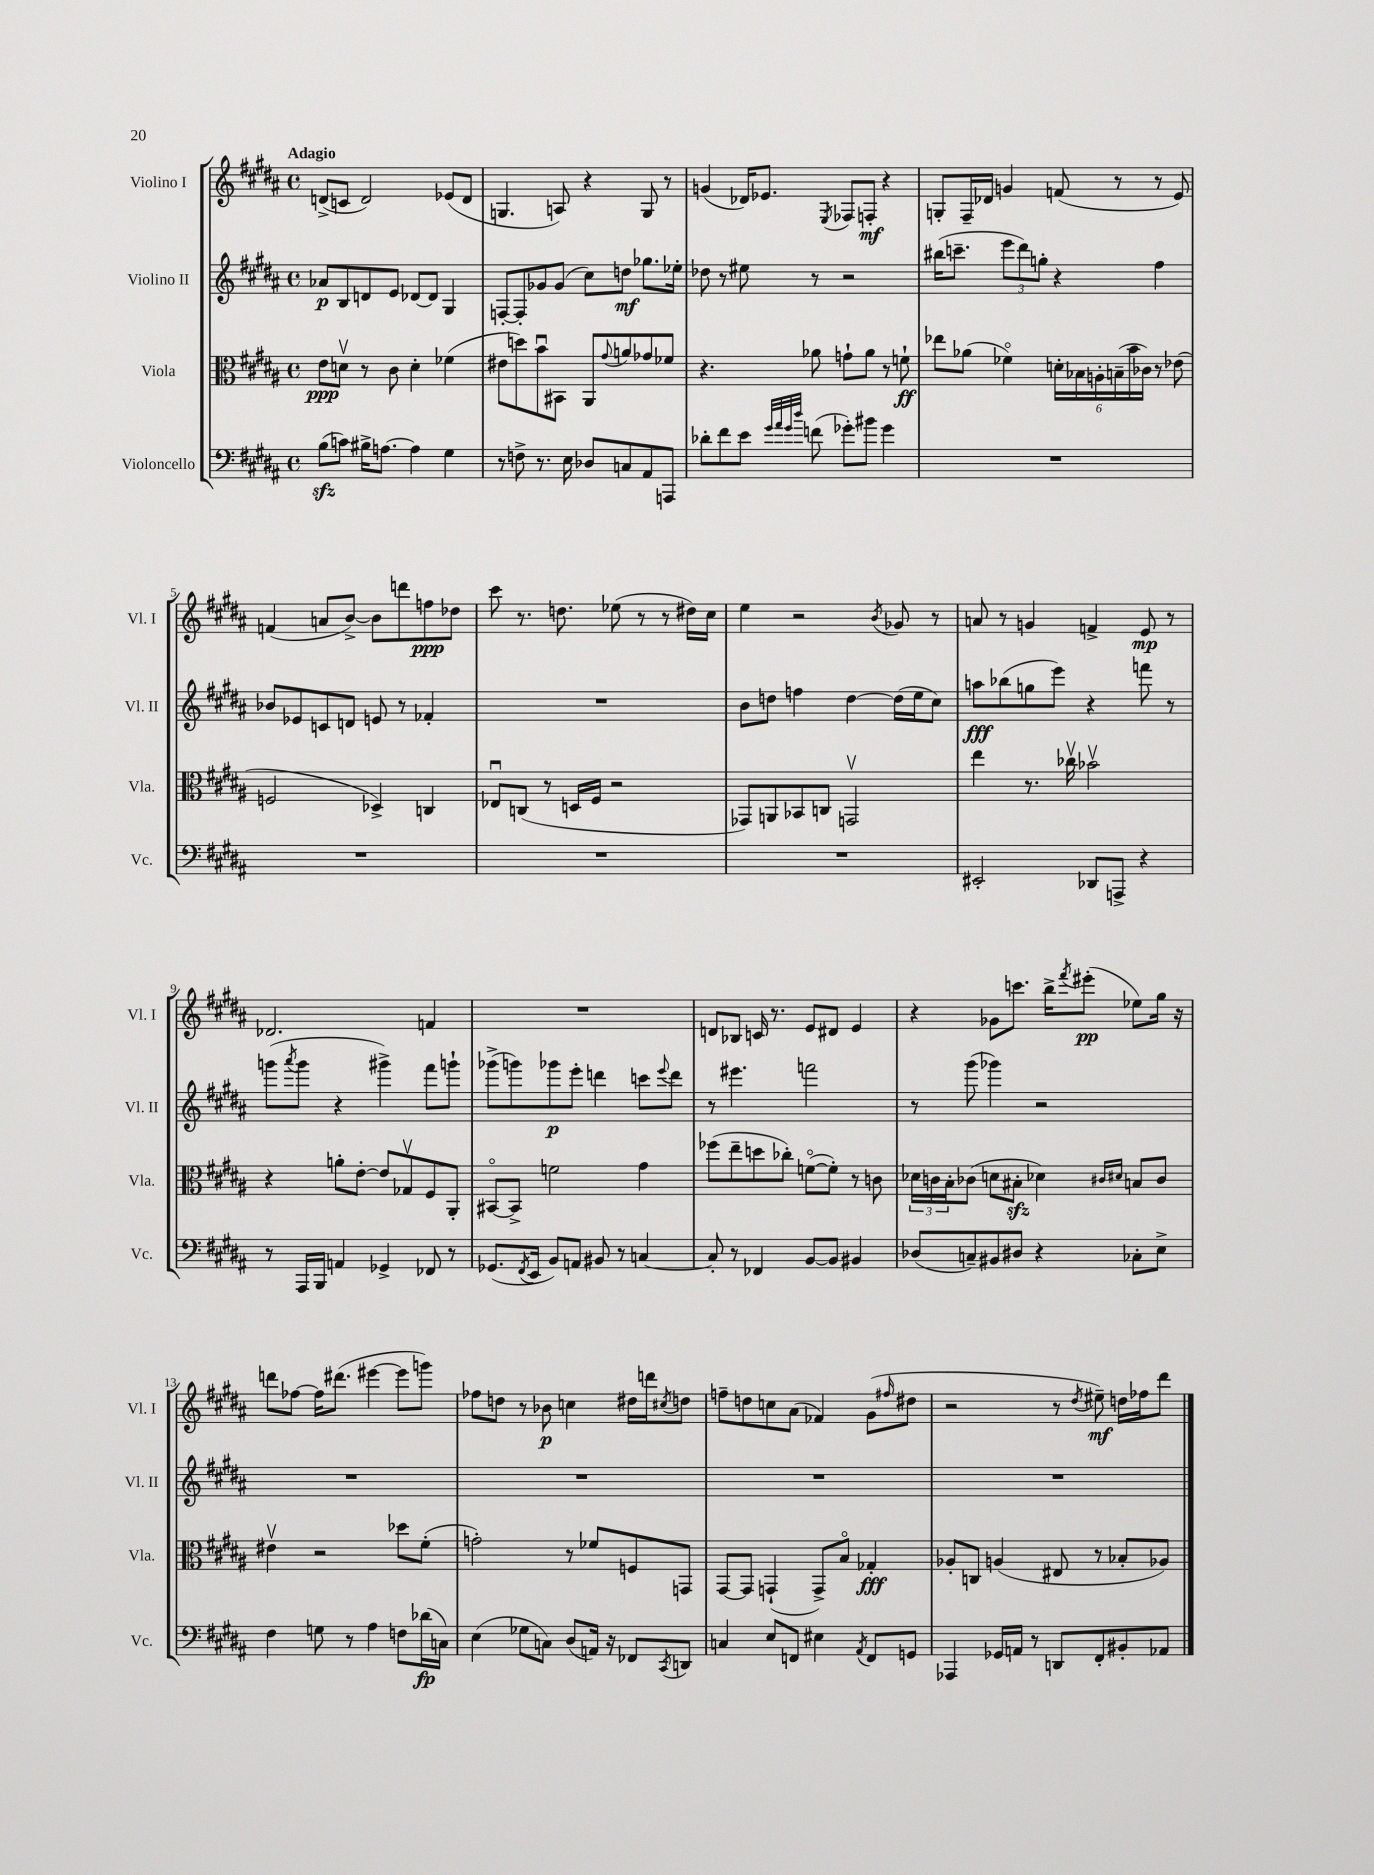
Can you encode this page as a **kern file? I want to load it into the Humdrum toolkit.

**kern	**kern	**kern	**kern
*staff4	*staff3	*staff2	*staff1
*clefF4	*clefC3	*clefG2	*clefG2
*k[f#c#g#d#a#]	*k[f#c#g#d#a#]	*k[f#c#g#d#a#]	*k[f#c#g#d#a#]
*M4/4	*M4/4	*M4/4	*M4/4
*met(c)	*met(c)	*met(c)	*met(c)
(8B\L	8e\L	8a-/L	(8d^/L
8c\J)	8dv\J	8B/	8c/J
16B#^\LK	8r	8d/	2d/)
[8.A\J	.	.	.
.	8c#\	8e/J	.
4A\]	4d'\	[8d-/L	.
.	.	8d-/]J	.
4G#\	(4f-\	4G#/	(8e-/L
.	.	.	8d/J
=	=	=	=
8r	8e#\L	[8F'/L	4.G/
8F^\	8dd\)	8F'/]	.
8.r	8bu\	8g-/	.
.	8BB#\J	(8g-/J	8A/)
16E\	.	.	.
8D-/L	8AA#/L	8cc#\L)	4r
.	8qqg#/	.	.
8C/	8a/	8dd\J	.
8AA#/	8g-/	8.gg-\L	8G/
8AAA/J	8f-/J	.	8r
.	.	16ee-'\Jk	.
=	=	=	=
8d-'\L	4.r	8dd-\	(4g/
8f#\	.	8r	.
8e\J	.	8ee#\	16d-/LK)
.	.	.	8.e-/J
32qqg#/LLL	.	.	.
32qqa#/	.	.	.
32qqg#/	.	.	.
32qqdd#/JJJ	.	.	.
(8f\	8a-\	8r	.
.	.	.	8qE/
8g-'\L)	8g`\L	2r	8F-/L
8b#\J	8a-\J	.	8F'/J
4g-\	8r	.	4r
.	8f`\	.	.
=	=	=	=
1r	8ee-\L	(16bb#\LK	8G'/L
.	.	8.ccc~\J	.
.	(8a-\J	.	16F#~/L
.	.	.	16d-/JJ
.	4f-o\)	12eee\L	4g/
.	.	12ddd#\)	.
.	.	12gg'\J	.
.	24d'\LL	4r	(8f/
.	24B-\	.	.
.	24A'\	.	.
.	(24B~\	.	8r
.	24b\	.	.
.	24c-\JJ)	.	.
.	8r	4ff#\	8r
.	(8e-\	.	8e/)
=	=	=	=
1r	2F/	8b-/L	(4f/
.	.	8e-/	.
.	.	8c/	8a/L
.	.	8d/J	[8b^/J)
.	4D-^/)	8e/	8b\]L
.	.	8r	8ddd\
.	4C/	4f-'/	8ff\
.	.	.	8dd-\J
=	=	=	=
1r	8E-u/L	1r	8ccc#\
.	(8C/J	.	8.r
.	8r	.	.
.	.	.	8.dd\
.	16D/LL	.	.
.	16F#/JJ	.	.
.	2r	.	(8ee-\
.	.	.	8r
.	.	.	8r
.	.	.	16dd#\LL)
.	.	.	16cc#\JJ
=	=	=	=
1r	8GG-/L)	8b\L	4ee\
.	8AA/	8dd\J	.
.	8BB-/	4ff\	2r
.	8C/J	.	.
.	2GGv/	[4dd\	.
.	.	.	8qb/
.	.	(16dd\]LL	8g-/
.	.	16ee\J	.
.	.	8cc#\J)	8r
=	=	=	=
2EE#'/	4ee\	8aa\L	8a/
.	.	(8bb-\	8r
.	8.r	8gg\	4g/
.	.	8eee\J)	.
.	16cc-v\	.	.
8DD-/L	2b-v\	4r	4f^/
8AAA^/J	.	.	.
4r	.	8fff\	8e/
.	.	8r	8r
=	=	=	=
8r	4r	(8ggg\L	2.d-/
.	.	8qaaa#/	.
16AAA#/LL	.	8ggg\J	.
16BBB/JJ	.	.	.
4AA/	8a'\L	4r	.
.	[8e'\J	.	.
4GG-^/	8e/]L	4ggg#^\)	.
.	8G-v/	.	.
8FF-/	8F#/	8fff#\L	4f/
8r	8AA#'/J	8ggg`\J	.
=	=	=	=
(8.GG-/L	[8BB#o/L	(8ggg-^\L	1r
.	8BB#^/]J	8ggg\)	.
8qFF#/	.	.	.
16EE/Jk	.	.	.
8BB/L)	2f\	8ggg-\	.
8AA/J	.	8eee'\J	.
8BB#/	.	4ddd\	.
8r	.	.	.
[4C/	4g#\	8ccc\L	.
.	.	8qqeee/	.
.	.	8ddd\J	.
=	=	=	=
8C'/]	(8ff-\L	8r	8d/L
8r	8ee~\	4.eee#\	8B-/J
4FF-/	8dd\	.	16c/
.	.	.	8.r
.	8cc-'\J)	.	.
[8BB/L	([8fo\L	2fff\	8e/L
8BB/]J	8f'\]J)	.	8d#/J
4BB#/	8r	.	4e/
.	8c\	.	.
=	=	=	=
(8D-/L	24d-\LL	8r	4r
.	24c\	.	.
.	24B'\J	.	.
8C~/)	(8c-\J	(8ggg#\	.
8BB#/	8d\L	4ggg-\)	8g-\L
8D#/J	8B#'\J	.	8.ccc\J
4r	4d-\)	2r	.
.	.	.	16bb^\LK
.	.	.	8qfff#/
.	.	.	(8eee#'\J
.	16qqc#/LL	.	.
.	16qqd#/JJ	.	.
8C-'\L	8B/L	.	8ee-\L)
8E^\J	8c#/J	.	16gg#\Jk
.	.	.	16r
=	=	=	=
4F#\	4e#v\	1r	8ddd\L
.	.	.	[8ff-\J
8G\	2r	.	16ff-\]LK
.	.	.	(8.ddd#\J
8r	.	.	.
4A#\	.	.	[4eee#\
8F\L	8dd-\L	.	8eee#\]L
(16d-\L	(8f#'\J	.	8ggg\J)
16C\JJ)	.	.	.
=	=	=	=
(4E\	2g'\)	1r	8ff-\L
.	.	.	8dd\J
8G-\L	.	.	8r
8C\J)	.	.	8b-\
(8D#/L	8r	.	4cc\
16AA/Jk)	8f-/L	.	.
16r	.	.	.
8FF-/L	8F/	.	16dd#\LL
.	.	.	16ddd\J
8qCC#/	.	.	8qcc#/
8DD/J	8GG/J	.	8dd\J
=	=	=	=
4C/	[8GG#/L	1r	8ff~\L
.	8GG#/]J	.	8dd\
8E/L	(4GG`/	.	8cc\
8FF/J	.	.	(8a#\J
4E#\	8GG^/L)	.	4f-/)
.	8Bo/J	.	.
8qAA#/	.	.	.
8FF/L	4G-'/	.	(8g#\L
.	.	.	16qqff#/
8GG/J	.	.	8dd#\J
=	=	=	=
4AAA-/	8A-'/L	1r	2r
.	8C/J	.	.
16GG-/LL	(4A/	.	.
16AA/JJ	.	.	.
8r	.	.	.
8DD/L	8E#/	.	8r
.	.	.	8qdd#/
8FF#'/	8r	.	8ee#~\)
8BB#'/	8B-'/L	.	16dd\LL
.	.	.	16ff-\J
8AA-/J	8A-/J)	.	8ddd#\J
==	==	==	==
*-	*-	*-	*-
